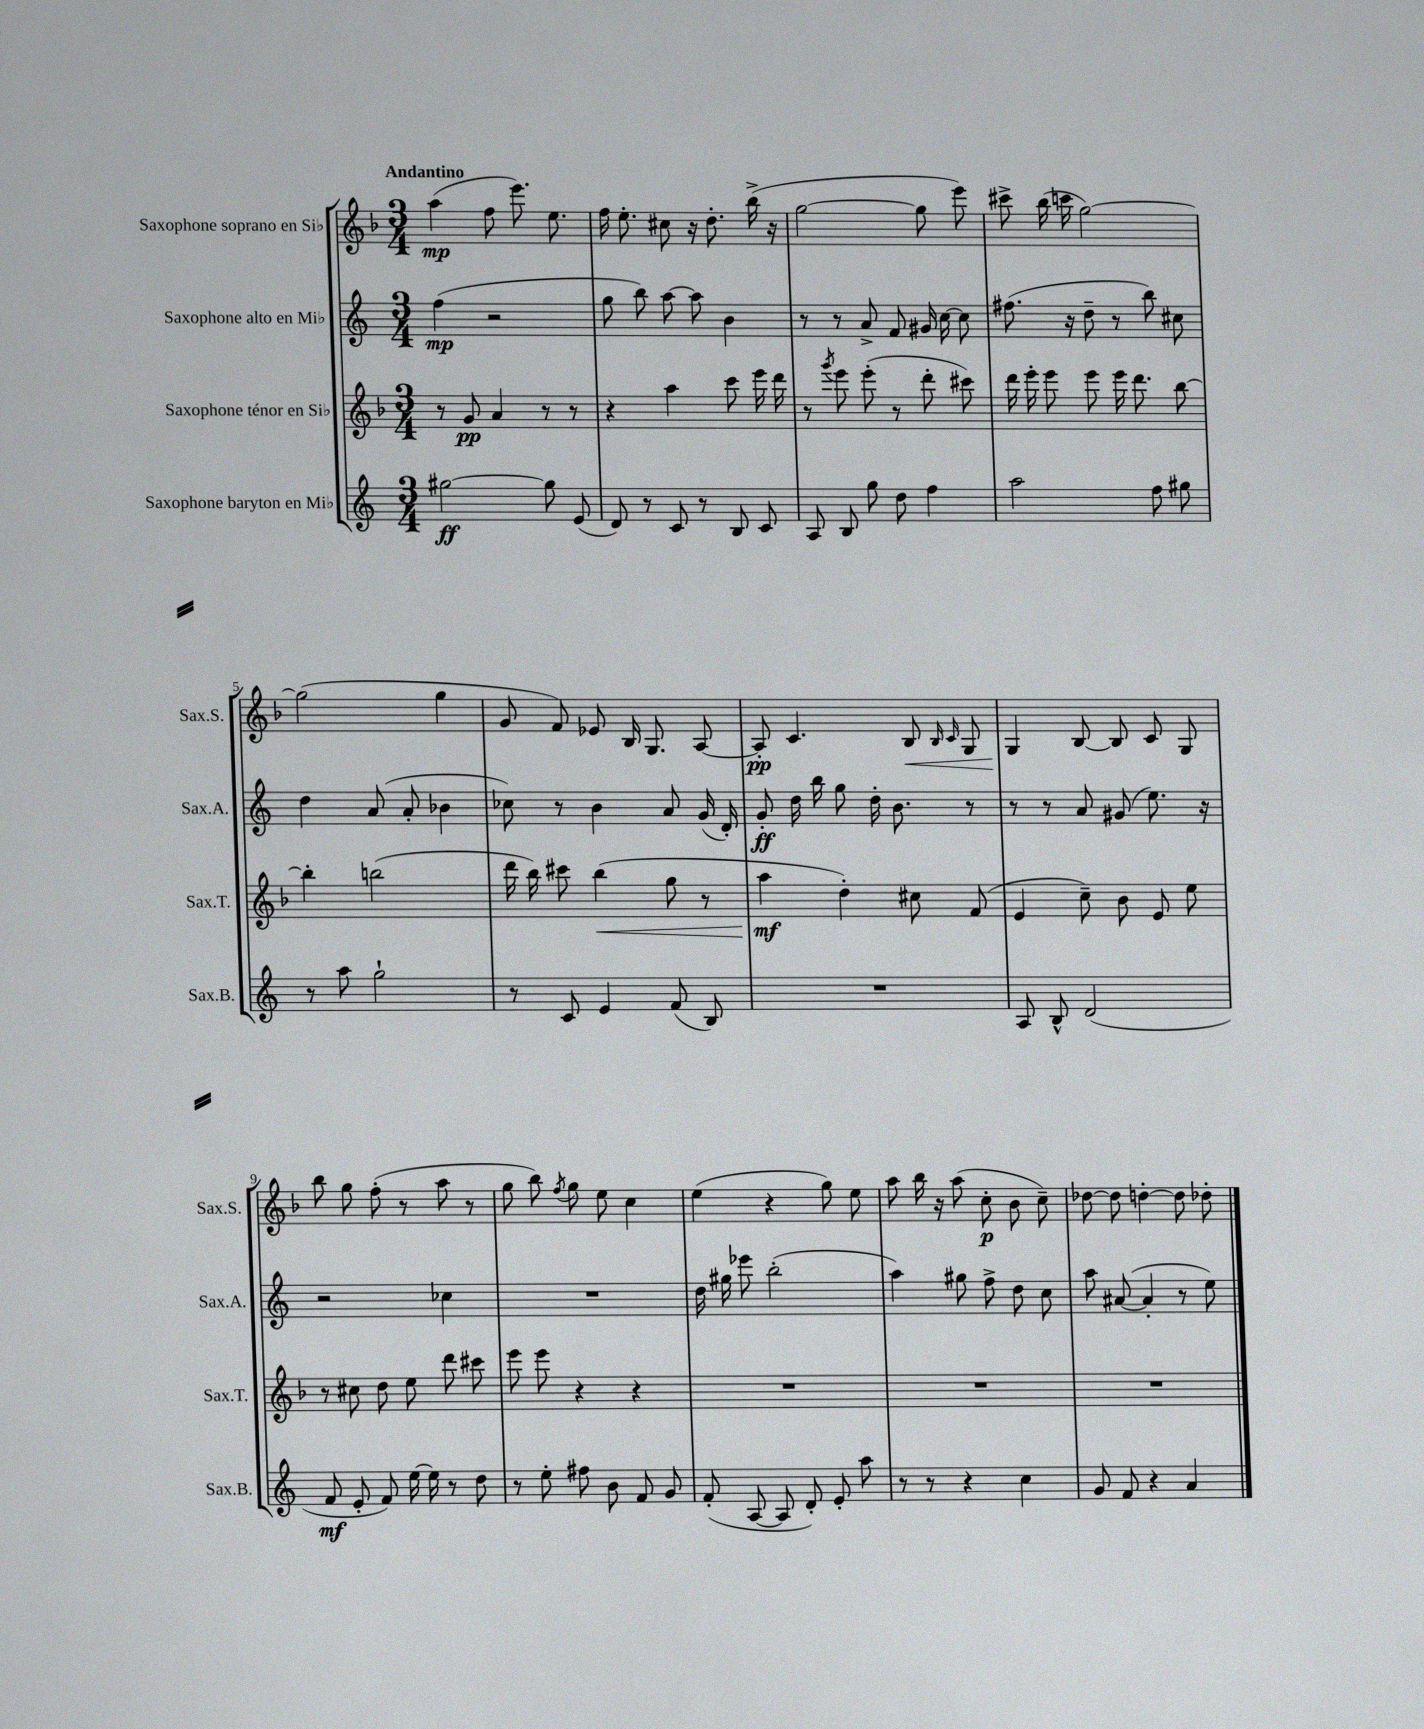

**kern	**kern	**kern	**kern
*staff4	*staff3	*staff2	*staff1
*clefG2	*clefG2	*clefG2	*clefG2
*k[]	*k[b-]	*k[]	*k[b-]
*M3/4	*M3/4	*M3/4	*M3/4
[2gg#	8r	(4ff	(4aa
.	8g	.	.
.	4a	2r	8ff
.	.	.	8.eee)
8gg#]	8r	.	.
.	.	.	8.ee
(8e	8r	.	.
=	=	=	=
8d)	4r	8gg	16ff
.	.	.	8.ee'
8r	.	8bb)	.
8c	4aa	[8aa	8cc#
8r	.	8aa]	16r
.	.	.	8.dd'
8B	8ccc	4b	.
8c	16eee	.	(16bb-^
.	16ddd	.	16r
=	=	=	=
8A	8r	8r	[2gg
.	8qggg	.	.
8B	8eee	8r	.
8gg	(8eee'	8a^	.
8dd	8r	8f	.
4ff	8ddd'	16g#	8gg]
.	.	[16cc	.
.	8ccc#)	8cc]	8eee)
=	=	=	=
2aa	16ddd	(8.ff#	8ccc#^
.	16eee'	.	.
.	8eee	.	(16bb-
.	.	16r	16ccc
.	8eee	8dd~	[2gg)
.	16eee	8r	.
.	8.ddd	.	.
8ff	.	8bb)	.
8gg#	[8bb-	8cc#	.
=	=	=	=
8r	4bb-']	4dd	(2gg]
8aa	.	.	.
2gg`	(2bb	(8a	.
.	.	8a'	.
.	.	4b-	4gg
=	=	=	=
8r	16ddd	8cc-)	8g
.	16bb-)	.	.
8c	8ccc#	8r	8f)
4e	(4bb-	4b	8e-
.	.	.	16B-
.	.	.	8.G
(8f	8gg	8a	.
8B)	8r	(16g	[8A
.	.	16d')	.
=	=	=	=
2.r	4aa	8g'	8A']
.	.	16dd	4.c
.	.	16bb	.
.	4dd')	8gg	.
.	.	16dd'	.
.	.	8.b	.
.	8cc#	.	8B-
.	.	.	16qqB-
.	.	.	16qqc
.	(8f	8r	8G
=	=	=	=
8A	4e	8r	4G
8B^^	.	8r	.
(2d	8cc~)	8a	[8B-
.	8b-	(8g#	8B-]
.	8e	8.ee)	8c
.	8ee	.	8G
.	.	16r	.
=	=	=	=
8f	8r	2r	8bb-
8e'	8cc#	.	8gg
8f)	8dd	.	(8ff'
[16ee	8ee	.	8r
16ee]	.	.	.
8r	8ddd	4cc-	8aa
8dd	8ccc#	.	8r
=	=	=	=
8r	8eee	2.r	8gg
8ee'	8eee	.	8bb-)
.	.	.	8qff
8ff#	4r	.	8gg
8b	.	.	8ee
8f	4r	.	4cc
8g	.	.	.
=	=	=	=
(8f'	2.r	16dd	(4ee
.	.	16gg#	.
[8A	.	8eee-	.
8A]	.	(2bb'	4r
8d')	.	.	.
8e'	.	.	8gg)
8aa	.	.	8ee
=	=	=	=
8r	2.r	4aa)	8aa
8r	.	.	16bb-
.	.	.	16r
4r	.	8gg#	(8aa
.	.	8ff^	8cc'
4cc	.	8dd	8b-
.	.	8cc	8cc~)
=	=	=	=
8g	2.r	8aa	[8dd-
8f	.	([8a#	8dd-]
4r	.	4a#']	[4dd'
4a	.	8r	8dd]
.	.	8ee)	8dd-'
==	==	==	==
*-	*-	*-	*-
